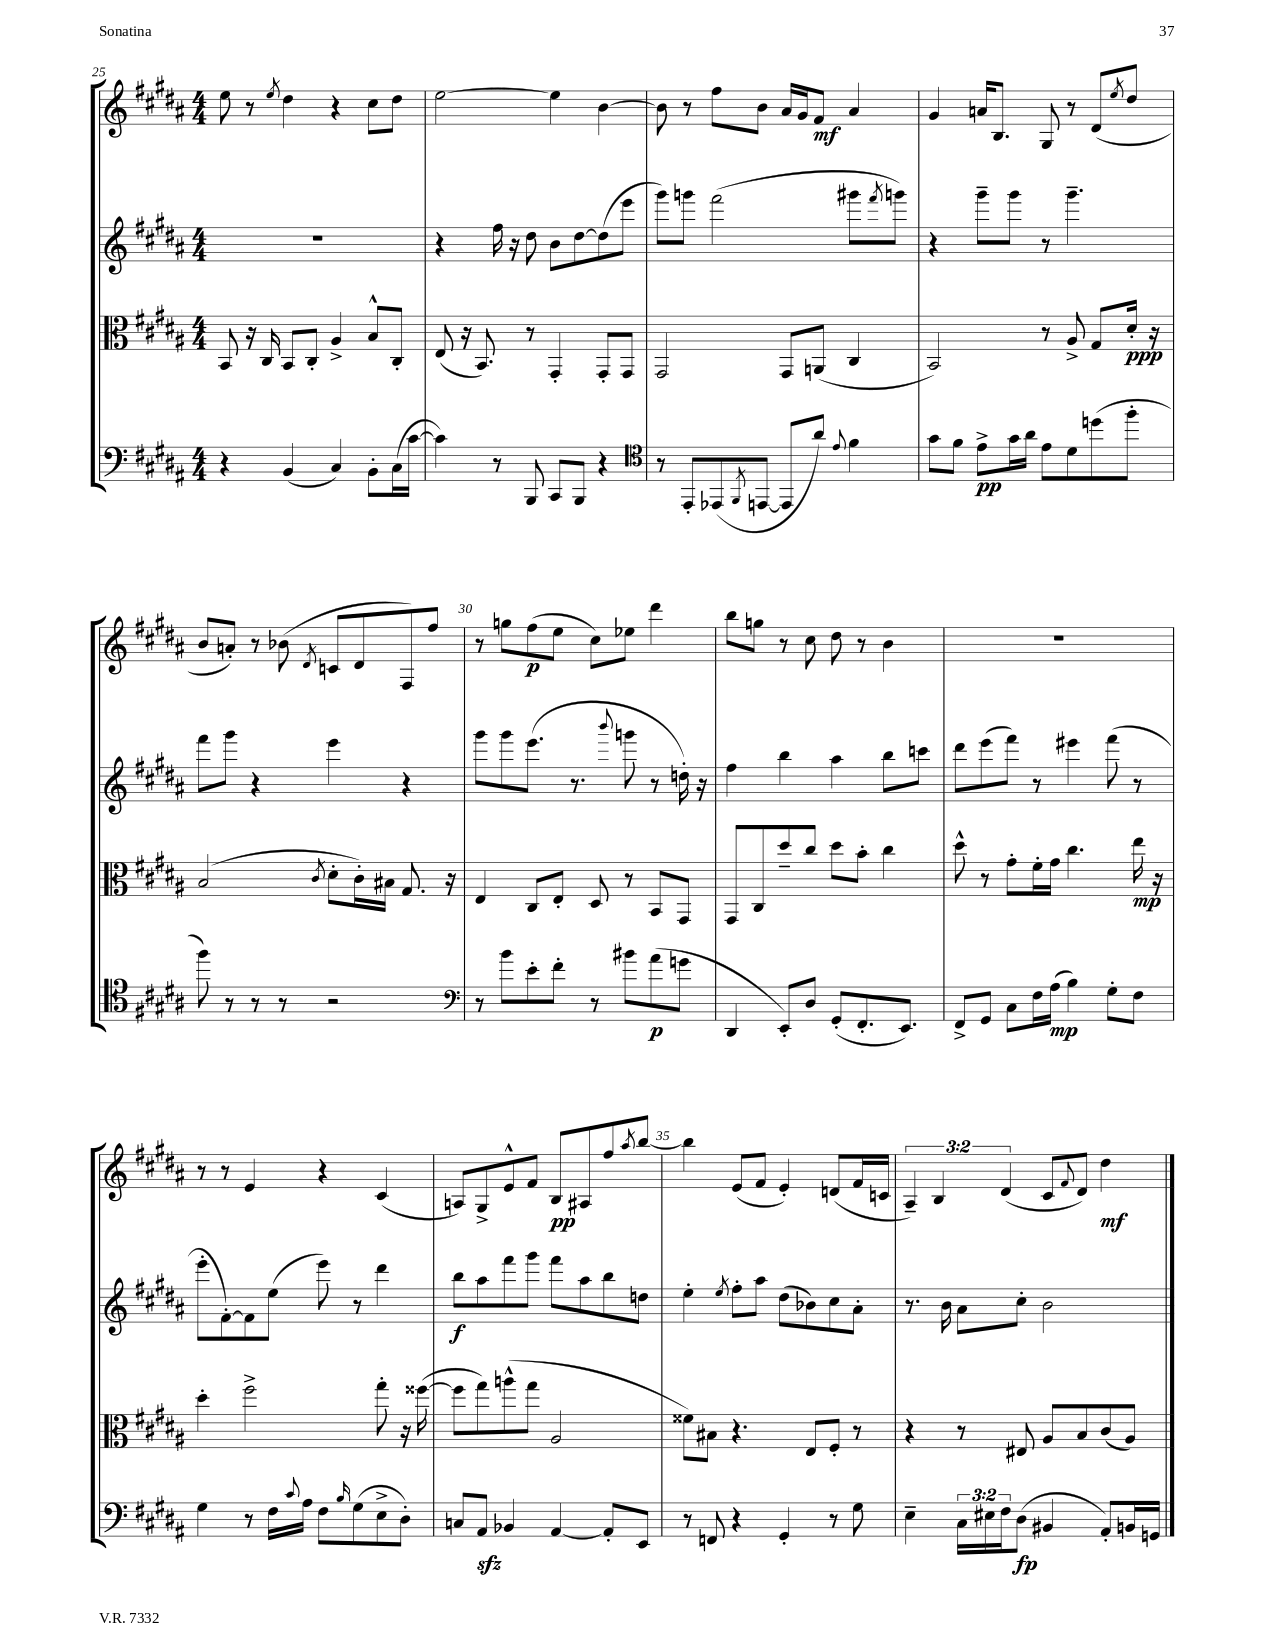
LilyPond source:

<<
\new StaffGroup <<
\new Staff = "s0" {
    \clef treble \key b \major \numericTimeSignature \time 4/4 \override Staff.TupletNumber.text = #tuplet-number::calc-fraction-text
    e''8 r8 \acciaccatura { e''8 } dis''4 r4 cis''8 dis''8 |
    e''2~ e''4 b'4~ |
    b'8 r8 fis''8 b'8 ais'16 gis'16 fis'8\mf ais'4 |
    gis'4 a'16 b8. gis8 r8 dis'8( \acciaccatura { e''8 } dis''8 |
    b'8 a'8-.) r8 bes'8( \acciaccatura { dis'8 } c'8 dis'8 fis8) fis''8 |
    r8 g''8 fis''8\p( e''8 cis''8) ees''8 dis'''4 |
    b''8 g''8 r8 cis''8 dis''8 r8 b'4 |
    R1 |
    r8 r8 e'4 r4 cis'4( |
    a8) gis8-> e'8-^ fis'8 b8\pp ais8 fis''8 \acciaccatura { ais''8 } b''8~ |
    b''4 e'8( fis'8 e'4-.) d'8( fis'16 c'16 |
    \tuplet 3/2 { ais4--) b4 dis'4( } cis'8 \appoggiatura { fis'8 } dis'8) dis''4\mf \bar "|." |
}
\new Staff = "s1" {
    \clef treble \key b \major \numericTimeSignature \time 4/4
    R1 |
    r4 fis''16 r16 dis''8 b'8 dis''8~ dis''8( e'''8 |
    gis'''8) g'''8 fis'''2( gis'''8 \acciaccatura { fis'''8 } g'''8) |
    r4 gis'''8-- gis'''8 r8 gis'''4.-- |
    fis'''8 gis'''8 r4 e'''4 r4 |
    gis'''8 gis'''8 e'''8.( r8. \appoggiatura { b'''8 } g'''8 r8 d''16-.) r16 |
    fis''4 b''4 ais''4 b''8 c'''8 |
    dis'''8 e'''8( fis'''8) r8 eis'''4 fis'''8( r8 |
    e'''8-. fis'8~-.) fis'8 e''8( e'''8) r8 dis'''4 |
    b''8\f ais''8 fis'''8 gis'''8 fis'''8 ais''8 b''8 d''8 |
    e''4-. \acciaccatura { e''8 } fis''8-. ais''8 dis''8( bes'8) cis''8 ais'8-. |
    r8. b'16 ais'8 cis''8-. b'2 \bar "|." |
}
\new Staff = "s2" {
    \clef alto \key b \major \numericTimeSignature \time 4/4
    b,8 r16 cis16 b,8 cis8-. ais4-> b8-^ cis8-. |
    e8( r16 b,8.) r8 gis,4-. gis,8-. gis,8 |
    gis,2 gis,8 a,8( cis4 |
    b,2) r8 ais8-> gis8 dis'16-.\ppp r16 |
    b2( \acciaccatura { cis'8 } dis'8-. cis'16-.) bis16 gis8. r16 |
    e4 cis8 e8-. dis8 r8 b,8 gis,8 |
    gis,8 cis8 dis''8-- cis''8 dis''8 b'8-. cis''4 |
    dis''8-^ r8 gis'8-. fis'16-. gis'16 cis''4. e''16\mp r16 |
    dis''4-. fis''2-> gis''8-. r16 fisis''16~( |
    fisis''8 gis''8) a''8-^( gis''8 ais2 |
    fisis'8) bis8 r4. e8 fis8-. r8 |
    r4 r8 eis8 ais8 b8 cis'8( ais8) \bar "|." |
}
\new Staff = "s3" {
    \clef bass \key b \major \numericTimeSignature \time 4/4 \override Staff.TupletNumber.text = #tuplet-number::calc-fraction-text
    r4 b,4( cis4) b,8-. cis16( cis'16~ |
    cis'4) r8 b,,8 cis,8 b,,8 r4 |
    \clef tenor r8 e,8-. ees,8( \acciaccatura { fis,8 } e,8~ e,8 ais'8) \appoggiatura { e'8 } fis'4 |
    gis'8 fis'8 e'8->\pp gis'16 ais'16 e'8 dis'8 d''8( fis''8-. |
    fis''8) r8 r8 r8 r2 |
    \clef bass r8 b'8 e'8-. fis'8-. r8 bis'8 ais'8\p( g'8 |
    dis,4 e,8-.) dis8 gis,8-.( fis,8.-. e,8.) |
    fis,8-> gis,8 cis8 fis16 ais16\mp( b4) gis8-. fis8 |
    gis4 r8 fis16 \appoggiatura { cis'8 } ais16 fis8 \grace { b16 } gis8( e8-> dis8-.) |
    c8 ais,8\sfz bes,4 ais,4~ ais,8-. e,8 |
    r8 f,8 r4 gis,4-. r8 gis8 |
    e4-- \tuplet 3/2 { cis16 eis16 fis16 } dis8\fp( bis,4 ais,8-.) b,16 g,16 \bar "|." |
}
>>
>>
\layout { \context { \Score currentBarNumber = #25 \override BarNumber.break-visibility = ##(#f #t #t) barNumberVisibility = #(every-nth-bar-number-visible 5) } }
